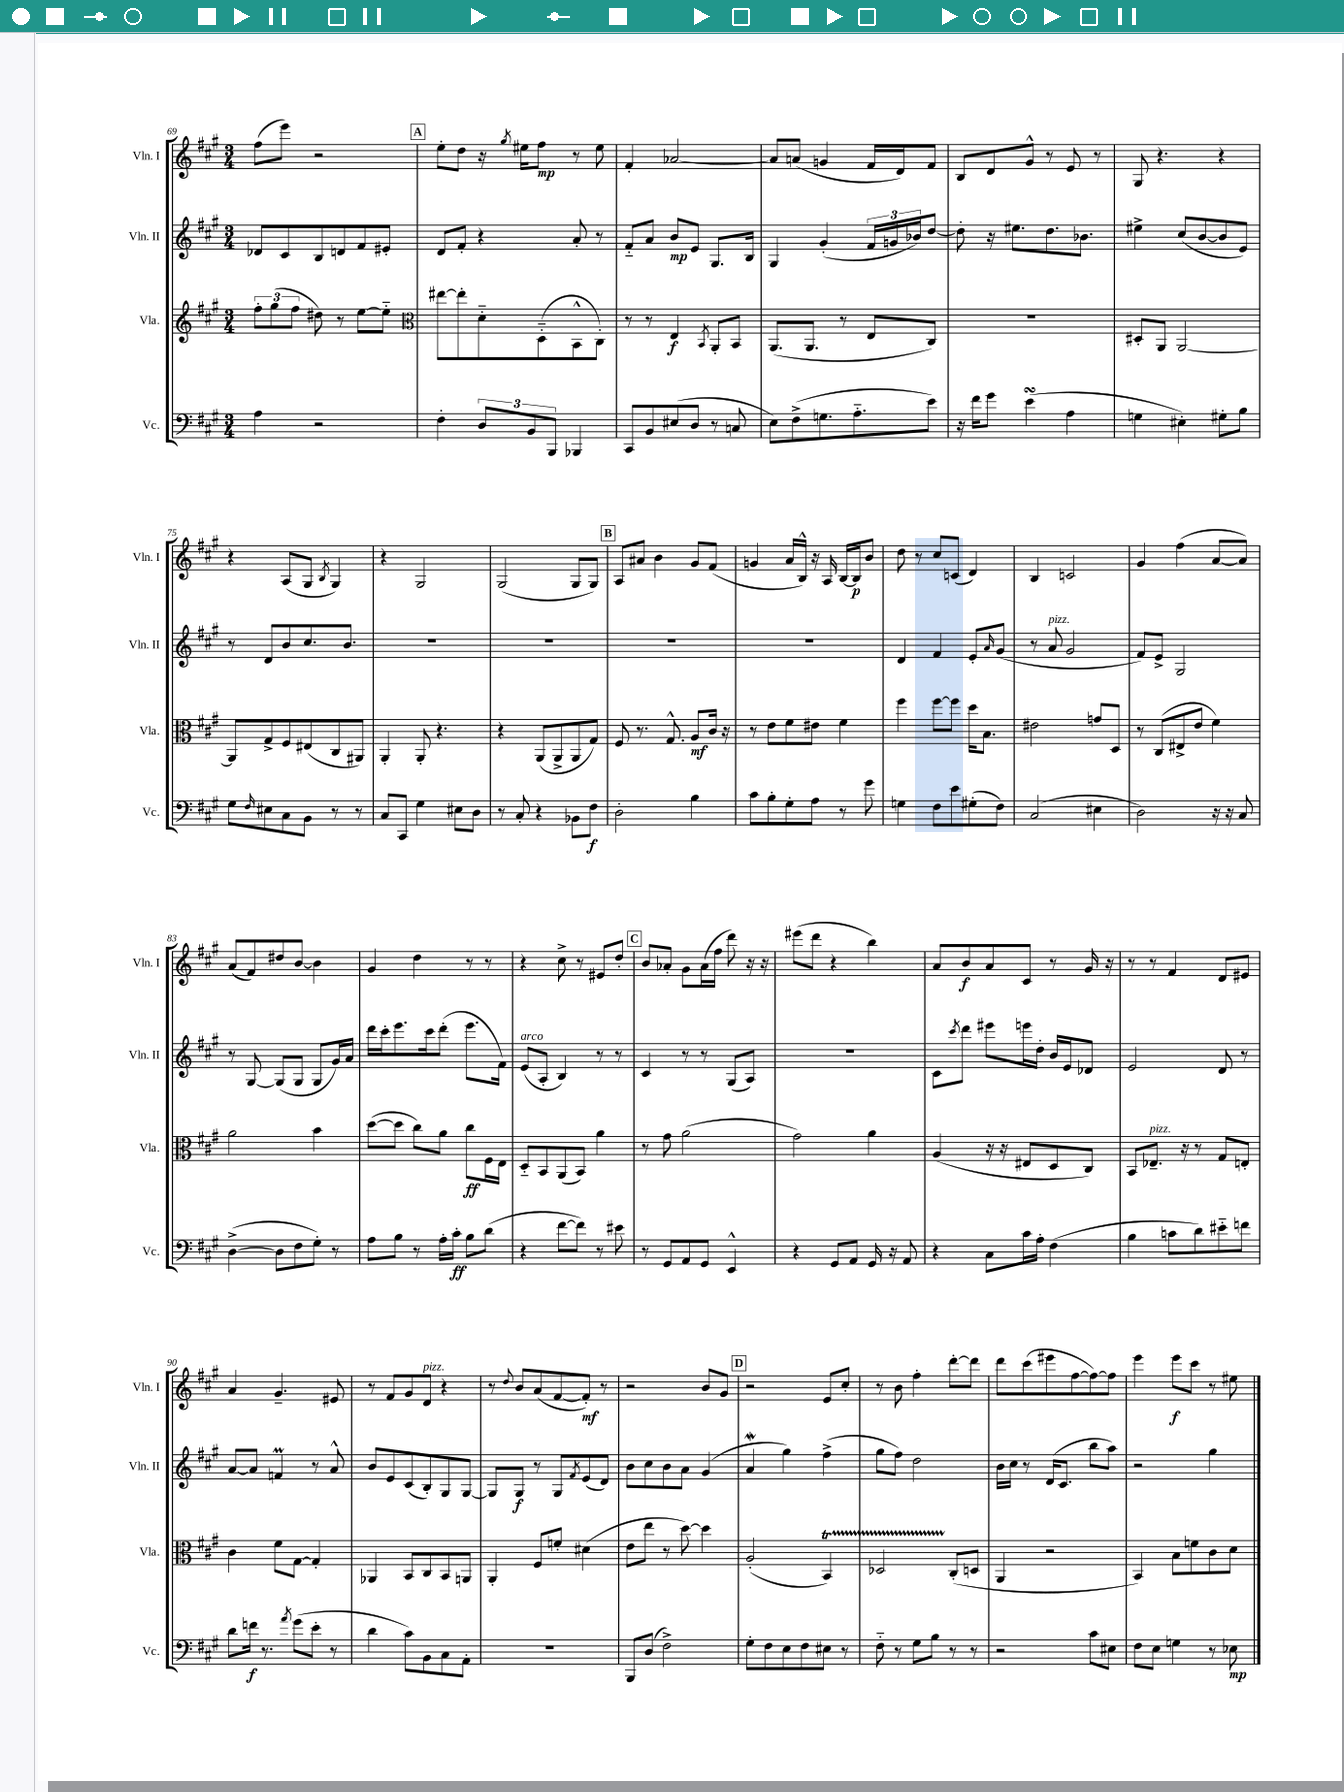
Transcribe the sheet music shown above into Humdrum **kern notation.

**kern	**dynam	**kern	**dynam	**kern	**dynam	**kern	**dynam
*part4	*part4	*part3	*part3	*part2	*part2	*part1	*part1
*staff4	*staff4	*staff3	*staff3	*staff2	*staff2	*staff1	*staff1
*I"Vc.	*	*I"Vla.	*	*I"Vln. II	*	*I"Vln. I	*
*I'Vc.	*	*I'Vla.	*	*I'Vln. II	*	*I'Vln. I	*
*clefF4	*	*clefG2	*	*clefG2	*	*clefG2	*
*k[f#c#g#]	*	*k[f#c#g#]	*	*k[f#c#g#]	*	*k[f#c#g#]	*
*M3/4	*	*M3/4	*	*M3/4	*	*M3/4	*
=69	=69	=69	=69	=69	=69	=69	=69
4A\	.	12ff#'\L	.	8d-X/L	.	(8ff#\L	.
.	.	(12gg#\	.	.	.	.	.
.	.	.	.	8c#/	.	8eee\J)	.
.	.	12ff#\J	.	.	.	.	.
2r	.	8dd#X\)	.	8B/	.	2r	.
.	.	8r	.	8dn/	.	.	.
.	.	[8ee\L	.	8f#/	.	.	.
.	.	8ee\J]	.	8e#X'/J	.	.	.
!!LO:REH:place=s1:t=A
=70	=70	=70	=70	=70	=70	=70	=70
*	*	*clefC3	*	*	*	*	*
4F#'\	.	[8ee#X\L	.	8d/L	.	8ee'\L	.
.	.	8ee#'\]	.	8f#'/J	.	8dd\J	.
12D/L	.	8d\	.	4r	.	16r	.
.	.	.	.	.	.	8qgg#/	.
.	.	.	.	.	.	16ee#X\KL	.
12BB/	.	.	.	.	.	.	.
.	.	(8D\	.	.	.	8ff#\J	mp
12BBB/J	.	.	.	.	.	.	.
4BBB-X/	.	8BB^^\	.	8a'/	.	8r	.
.	.	8C#'\J)	.	8r	.	8ee#\	.
=71	=71	=71	=71	=71	=71	=71	=71
8CC#/L	.	8r	.	8f#/L	.	4f#'/	.
8BB/	.	8r	.	8a/J	.	.	.
(8E#X/	.	4E/	f	8b/L	mp	[2a-X/	.
8D/J	.	.	.	8e/J	.	.	.
.	.	8qBB/	.	.	.	.	.
8r	.	8AA'/L	.	8.G#/L	.	.	.
8Cn/	.	8BB/J	.	.	.	.	.
.	.	.	.	16B/Jk	.	.	.
=72	=72	=72	=72	=72	=72	=72	=72
8E\L)	.	(8.AA/L	.	4G#/	.	8a-/L]	.
(8F#^\	.	.	.	.	.	(8an/J	.
.	.	8.AA/J	.	.	.	.	.
8.Gn\	.	.	.	(4g#'/	.	4gn/	.
.	.	8r	.	.	.	.	.
8.A\	.	.	.	.	.	.	.
.	.	8E/L	.	24f#/LL	.	16f#/LL	.
.	.	.	.	24gn/	.	.	.
.	.	.	.	.	.	16d/J)	.
.	.	.	.	24b-X/J)	.	.	.
8e\J)	.	8C#/J)	.	[8dd/J	.	8f#/J	.
=73	=73	=73	=73	=73	=73	=73	=73
16r	.	2.r	.	8dd'\]	.	8B/L	.
16f#\KL	.	.	.	.	.	.	.
8g#\J	.	.	.	16r	.	8d/	.
.	.	.	.	8.ee#X\L	.	.	.
(4esSSS\	.	.	.	.	.	8g#^^/J	.
.	.	.	.	8.dd\	.	8r	.
4A\	.	.	.	.	.	8e/	.
.	.	.	.	8.b-X\J	.	.	.
.	.	.	.	.	.	8r	.
=74	=74	=74	=74	=74	=74	=74	=74
4Gn\	.	8D#X'/L	.	4ee#X^\	.	8G#/	.
.	.	8AA/J	.	.	.	4.r	.
4E#X'\)	.	[2AA/	.	(8cc#/L	.	.	.
.	.	.	.	[8b/	.	.	.
8G#X'\L	.	.	.	8b/]	.	4r	.
8B\J	.	.	.	8e/J)	.	.	.
!!LO:LB:g=z
=75	=75	=75	=75	=75	=75	=75	=75
8G#\L	.	8AA/L]	.	8r	.	4r	.
16qqF#/	.	.	.	.	.	.	.
8E#X\	.	8G#^/	.	8d/L	.	.	.
8C#\	.	8F#/	.	8b/	.	(8A/L	.
8BB\J	.	(8E#X/	.	8.cc#/	.	8G#/J	.
.	.	.	.	.	.	8qB/	.
8r	.	8C#/	.	.	.	4G#/)	.
.	.	.	.	8.b/J	.	.	.
8r	.	8AA#X/J)	.	.	.	.	.
=76	=76	=76	=76	=76	=76	=76	=76
8C#/L	.	4AA'/	.	2.r	.	4r	.
8CC#/J	.	.	.	.	.	.	.
4G#\	.	8AA'/	.	.	.	2G#/	.
.	.	4.r	.	.	.	.	.
8E#X\L	.	.	.	.	.	.	.
8D\J	.	.	.	.	.	.	.
=77	=77	=77	=77	=77	=77	=77	=77
8r	.	4r	.	2.r	.	(2G#/	.
8C#'/	.	.	.	.	.	.	.
4r	.	(8AA/L	.	.	.	.	.
.	.	8AA^/	.	.	.	.	.
8BB-X\L	.	8AA/	.	.	.	8G#/L	.
8F#\J	f	8G#/J)	.	.	.	8G#/J)	.
!!LO:REH:place=s1:t=B
=78	=78	=78	=78	=78	=78	=78	=78
2D'\	.	8F#/	.	2.r	.	8A/L	.
.	.	8.r	.	.	.	8a#X/J	.
.	.	.	.	.	.	4b\	.
.	.	8.G#^^/	.	.	.	.	.
4B\	.	8A/L	mf	.	.	8g#/L	.
.	.	16c#/Jk	.	.	.	(8f#/J	.
.	.	16r	.	.	.	.	.
=79	=79	=79	=79	=79	=79	=79	=79
8c#\L	.	8r	.	2.r	.	4gn/	.
8B'\	.	8e\L	.	.	.	.	.
8G#'\	.	8f#\	.	.	.	16a/LL	.
.	.	.	.	.	.	16B^^/JJ)	.
8A\J	.	8e#X\J	.	.	.	16r	.
.	.	.	.	.	.	16A/	.
8r	.	4f#\	.	.	.	[16B/LL	.
.	.	.	.	.	.	16B/J]	p
8g#\	.	.	.	.	.	8b/J	.
=80	=80	=80	=80	=80	=80	=80	=80
4Gn\	.	4ff#\	.	4d/	.	8dd\	.
.	.	.	.	.	.	8r	.
8F#\L	.	[8ff#\L	.	4f#/	.	8cc#/L	.
8e\	.	8ff#\J]	.	.	.	(8cn/J	.
(8G#X'\	.	16dd\KL	.	8e'/L	.	4d/)	.
.	.	8.B\J	.	.	.	.	.
.	.	.	.	16qqa/	.	.	.
8F#\J)	.	.	.	(8g#/J	.	.	.
=81	=81	=81	=81	=81	=81	=81	=81
(2C#/	.	2e#X\	.	8r	.	4B/	.
!	!	!	!	!LO:TX:a:i:t=pizz.	!	!	!
.	.	.	.	8a/	.	.	.
.	.	.	.	2g#/	.	2cn/	.
4E#X\	.	8gn/L	.	.	.	.	.
.	.	8D/J	.	.	.	.	.
=82	=82	=82	=82	=82	=82	=82	=82
2D\)	.	8r	.	8f#/L)	.	4g#/	.
.	.	(8C#/L	.	8e^/J	.	.	.
.	.	8E#X^/	.	2G#/	.	(4ff#\	.
.	.	8e/J	.	.	.	.	.
16r	.	4f#\)	.	.	.	[8a/L	.
16r	.	.	.	.	.	.	.
8C#/	.	.	.	.	.	8a/J])	.
!!LO:LB:g=z
=83	=83	=83	=83	=83	=83	=83	=83
([4D^\	.	2a\	.	8r	.	(8a/L	.
.	.	.	.	[8G#/	.	8f#/)	.
8D\L]	.	.	.	(8G#/L]	.	8dd#X/	.
8F#\	.	.	.	8G#/J	.	[8b/J	.
8G#'\J)	.	4b\	.	8G#/L	.	4b\]	.
8r	.	.	.	16g#/L)	.	.	.
.	.	.	.	16a/JJ	.	.	.
=84	=84	=84	=84	=84	=84	=84	=84
8A\L	.	([8dd\L	.	16ddd\LL	.	4g#/	.
.	.	.	.	16ccc#'\J	.	.	.
8B\J	.	8dd\J]	.	8.eee\	.	.	.
8r	.	8cc#\L)	.	.	.	4dd\	.
.	.	.	.	16ccc#\k	.	.	.
16A'\LL	.	8a\J	.	(8ddd'\J	.	.	.
16c#'\JJ	ff	.	.	.	.	.	.
8B\L	.	8cc#\L	ff	8.eee\L	.	8r	.
(8d\J	.	16F#\L	.	.	.	8r	.
.	.	16E\JJ	.	16f#\Jk)	.	.	.
=85	=85	=85	=85	=85	=85	=85	=85
!	!	!	!	!LO:TX:a:i:t=arco	!	!	!
4r	.	8D/L	.	(8e/L	.	4r	.
.	.	8BB/	.	8A'/J	.	.	.
[8f#\L	.	(8AA/	.	4B/)	.	8cc#^\	.
8f#\J])	.	8BB/J)	.	.	.	8r	.
8r	.	4a\	.	8r	.	8e#X/L	.
8e#X\	.	.	.	8r	.	8dd'/J	.
!!LO:REH:place=s1:t=C
=86	=86	=86	=86	=86	=86	=86	=86
8r	.	8r	.	4c#/	.	8b/L	.
8GG#/L	.	8g#\	.	.	.	8a-X'/J	.
8AA/	.	(2a\	.	8r	.	8g#\L	.
8GG#/J	.	.	.	8r	.	(16a-\L	.
.	.	.	.	.	.	16ff#\JJ	.
4EE^^/	.	.	.	(8G#/L	.	8ddd\)	.
.	.	.	.	8A/J)	.	16r	.
.	.	.	.	.	.	16r	.
=87	=87	=87	=87	=87	=87	=87	=87
4r	.	2g#\)	.	2.r	.	(8eee#X\L	.
.	.	.	.	.	.	8ddd\J	.
8GG#/L	.	.	.	.	.	4r	.
8AA/J	.	.	.	.	.	.	.
16GG#/	.	4a\	.	.	.	4bb\)	.
16r	.	.	.	.	.	.	.
8AA/	.	.	.	.	.	.	.
=88	=88	=88	=88	=88	=88	=88	=88
4r	.	(4A/	.	8c#\L	.	8a/L	.
.	.	.	.	8qccc#/	.	.	.
.	.	.	.	8ddd\J	.	8b/	f
8C#\L	.	16r	.	8eee#X\L	.	8a/	.
.	.	16r	.	.	.	.	.
16c#\L	.	8E#X/L	.	16eeen\L	.	8c#/J	.
16A'\JJ	.	.	.	16dd'\JJ	.	.	.
(4F#\	.	8D/	.	16b/LL	.	8r	.
.	.	.	.	16e/J	.	.	.
.	.	8C#/J)	.	8d-X/J	.	16g#/	.
.	.	.	.	.	.	16r	.
=89	=89	=89	=89	=89	=89	=89	=89
4B\	.	8BB/L	.	2e/	.	8r	.
!	!	!LO:TX:a:i:t=pizz.	!	!	!	!	!
.	.	8.E-X~/J	.	.	.	8r	.
8cn\L	.	.	.	.	.	4f#/	.
.	.	16r	.	.	.	.	.
8d\)	.	8r	.	.	.	.	.
8e#X\	.	8G#/L	.	8d/	.	8d/L	.
8fn\J	.	8En'/J	.	8r	.	8e#X/J	.
!!LO:LB:g=z
=90	=90	=90	=90	=90	=90	=90	=90
8d\L	.	4c#\	.	[8a/L	.	4a/	.
16fn\Jk	f	.	.	8a/J]	.	.	.
8.r	.	.	.	.	.	.	.
.	.	8f#\L	.	4fnM/	.	4.g#~/	.
8qa/	.	.	.	.	.	.	.
(8g#\L	.	[8G#\J	.	.	.	.	.
8e'\J	.	4G#'/]	.	8r	.	.	.
8r	.	.	.	8a^^/	.	8e#X/	.
=91	=91	=91	=91	=91	=91	=91	=91
4d\	.	4AA-X/	.	8b/L	.	8r	.
.	.	.	.	8e/	.	8f#/L	.
8c#\L)	.	8BB/L	.	(8c#/	.	8g#/	.
!	!	!	!	!	!	!LO:TX:a:i:t=pizz.	!
8BB\	.	8C#/	.	8B'/)	.	8d/J	.
8C#\	.	8BB/	.	8G#/	.	4r	.
8AA'\J	.	8AAn/J	.	[8G#/J	.	.	.
=92	=92	=92	=92	=92	=92	=92	=92
2.r	.	4AA'/	.	8G#/L]	.	8r	.
.	.	.	.	.	.	8qqdd/	.
.	.	.	.	8G#/J	f	8b/L	.
.	.	8F#/L	.	8r	.	(8a/	.
.	.	8fn'/J	.	8G#/L	.	[8f#/	.
.	.	.	.	8qf#/	.	.	.
.	.	(4d#X\	.	(8e/	.	8f#'/J])	mf
.	.	.	.	8d/J)	.	8r	.
=93	=93	=93	=93	=93	=93	=93	=93
8BBB/L	.	8e\L	.	8b\L	.	2r	.
(8D/J	.	8ee\J	.	8cc#\	.	.	.
2F#^\)	.	8r	.	8b\	.	.	.
.	.	[8dd\)	.	8a\J	.	.	.
.	.	4dd\]	.	(4g#/	.	8b/L	.
.	.	.	.	.	.	8g#/J	.
!!LO:REH:place=s1:t=D
=94	=94	=94	=94	=94	=94	=94	=94
8G#'\L	.	(2A'/	.	4aw/	.	2r	.
8F#\	.	.	.	.	.	.	.
8E\	.	.	.	4gg#\)	.	.	.
8F#\	.	.	.	.	.	.	.
8E#X\J	.	4BBT/)	.	(4ff#^\	.	8e/L	.
8r	.	.	.	.	.	8cc#'/J	.
=95	=95	=95	=95	=95	=95	=95	=95
8F#\	.	2D-XTTT/	.	8gg#\L	.	8r	.
8r	.	.	.	8ff#\J)	.	8b\	.
8G#\L	.	.	.	2dd\	.	4ff#'\	.
8B\J	.	.	.	.	.	.	.
8r	.	(8C#'/L	.	.	.	[8ddd'\L	.
8r	.	8Dn/J	.	.	.	8ddd\J]	.
=96	=96	=96	=96	=96	=96	=96	=96
2r	.	4AA/	.	16b\LL	.	8ddd\L	.
.	.	.	.	16cc#\JJ	.	.	.
.	.	.	.	8r	.	(8ccc#\	.
.	.	2r	.	(16d/KL	.	8eee#X\	.
.	.	.	.	8.c#/J	.	.	.
.	.	.	.	.	.	[8ff#\	.
8c#\L	.	.	.	8bb\L	.	8ff#\_)	.
8E#X\J	.	.	.	8aa\J)	.	8ff#\J]	.
=97	=97	=97	=97	=97	=97	=97	=97
8F#\L	.	4BB/)	.	2r	.	4eee\	.
8E\J	.	.	.	.	.	.	.
4Gn\	.	8B\L	.	.	.	8eee\L	f
.	.	8fn\	.	.	.	8ccc#\J	.
8r	.	8c#\	.	4gg#\	.	8r	.
8E-X\	mp	8d\J	.	.	.	8ee#X\	.
==	==	==	==	==	==	==	==
*-	*-	*-	*-	*-	*-	*-	*-
